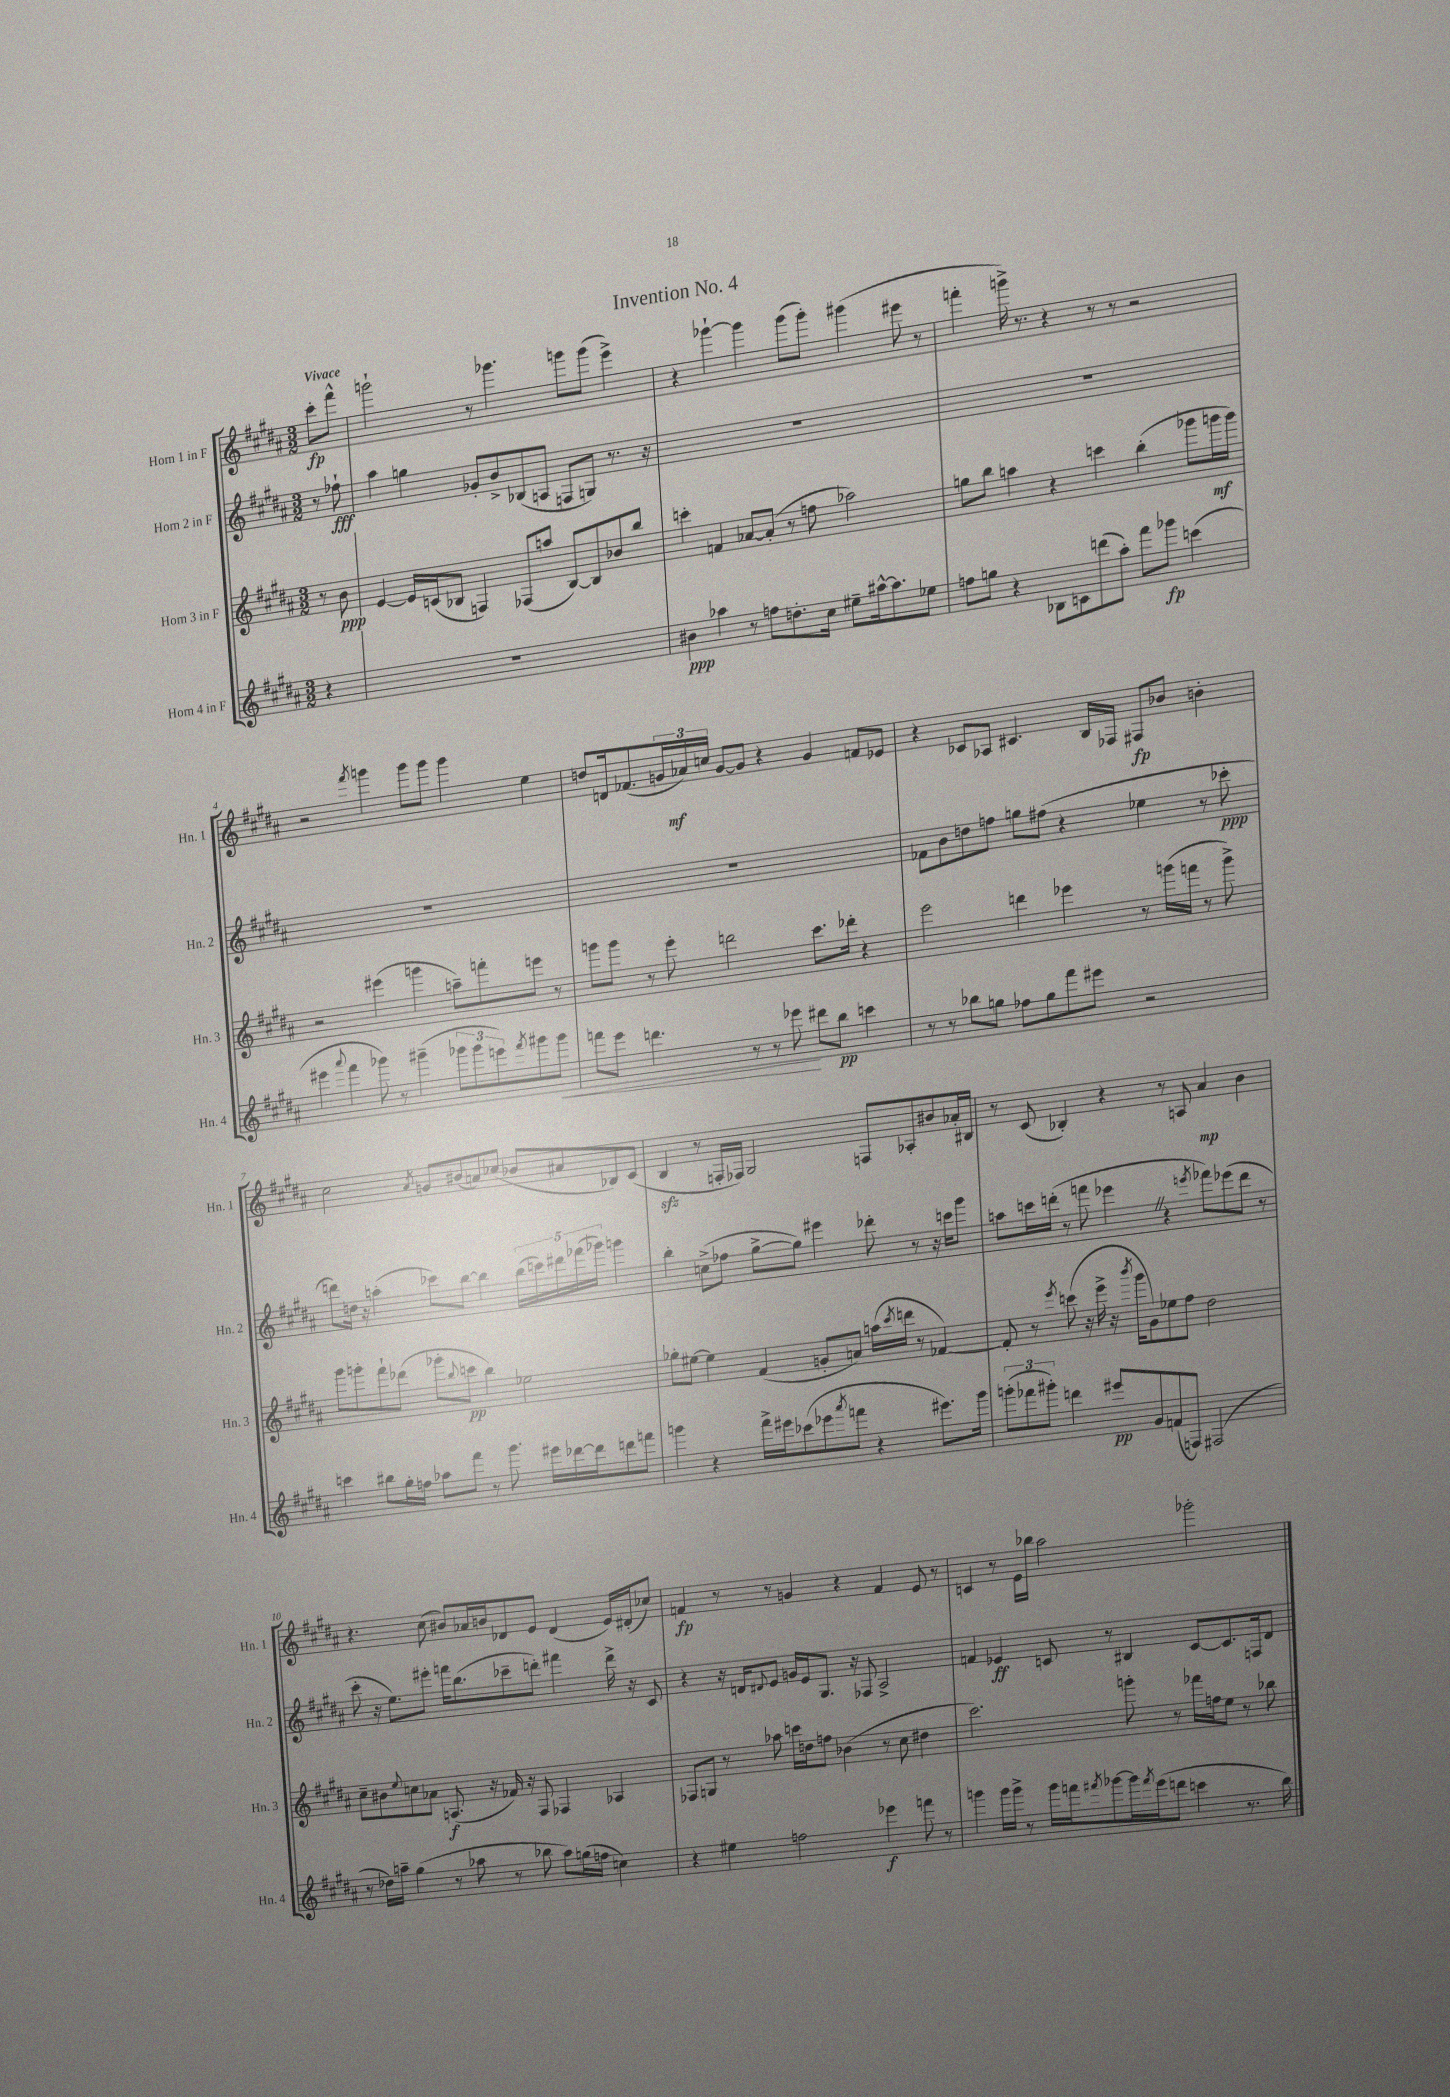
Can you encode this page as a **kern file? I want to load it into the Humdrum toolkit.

**kern	**dynam	**kern	**dynam	**kern	**dynam	**kern	**dynam
*part4	*part4	*part3	*part3	*part2	*part2	*part1	*part1
*staff4	*staff4	*staff3	*staff3	*staff2	*staff2	*staff1	*staff1
*I"Horn 4 in F	*	*I"Horn 3 in F	*	*I"Horn 2 in F	*	*I"Horn 1 in F	*
*I'Hn. 4	*	*I'Hn. 3	*	*I'Hn. 2	*	*I'Hn. 1	*
*clefG2	*	*clefG2	*	*clefG2	*	*clefG2	*
*k[f#c#g#d#a#]	*	*k[f#c#g#d#a#]	*	*k[f#c#g#d#a#]	*	*k[f#c#g#d#a#]	*
*M3/2	*	*M3/2	*	*M3/2	*	*M3/2	*
=	=	=	=	=	=	=	=
!	!	!	!	!	!	!LO:TX:a:B:t=Vivace	!
4r	.	8r	.	8r	.	8ccc#'\L	fp
.	.	8b\	ppp	8ff-X`\	fff	8fff#^^\J	.
=1	=1	=1	=1	=1	=1	=1	=1
1.r	.	[4e/	.	4aa#\	.	2gggn`\	.
.	.	16e/LL]	.	4ggn\	.	.	.
.	.	(16cn/J	.	.	.	.	.
.	.	8B-X/J	.	.	.	.	.
.	.	4Fn/)	.	8g-X'/L	.	8r	.
.	.	.	.	8b^/	.	4.ggg-X\	.
.	.	(8F-X/L	.	(8B-X/	.	.	.
.	.	8aan/J	.	8An/J	.	.	.
.	.	[8B-/L)	.	8Fn/L	.	8gggn\L	.
.	.	8B-/]	.	8Gn/J)	.	(8ggg\J	.
.	.	8b-X/	.	8.r	.	4eee^\)	.
.	.	8bb/J	.	.	.	.	.
.	.	.	.	16r	.	.	.
=2	=2	=2	=2	=2	=2	=2	=2
4b#X\	ppp	4cccn'\	.	1.r	.	4r	.
4aa-X\	.	4fn/	.	.	.	[4ggg-X`\	.
8r	.	[8a-X/L	.	.	.	4ggg-\]	.
8ffn\L	.	(8a-'/J]	.	.	.	.	.
8.ddn'\	.	8r	.	.	.	(8ggg-\L	.
.	.	8ffn\	.	.	.	8ggg-'\J)	.
16cc#\Jk	.	.	.	.	.	.	.
8ee#X~\L	.	2aa-X\)	.	.	.	(4ggg#X\	.
[16aa#X^^\k	.	.	.	.	.	.	.
8.aa#\]	.	.	.	.	.	.	.
.	.	.	.	.	.	8eee#X\	.
8ee-X\J	.	.	.	.	.	8r	.
=3	=3	=3	=3	=3	=3	=3	=3
8ffn\L	.	8ggn\L	.	1.r	.	4fffn'\	.
8ggn\J	.	8bb\J	.	.	.	.	.
4r	.	4aan\	.	.	.	16gggn^\)	.
.	.	.	.	.	.	8.r	.
8B-X\L	.	4r	.	.	.	4r	.
8cn\	.	.	.	.	.	.	.
(8dddn\	.	4cccn\	.	.	.	8r	.
8aa#'\J)	.	.	.	.	.	8r	.
8fff#\L	.	(4bb'\	.	.	.	2r	.
8ggg-X\J	fp	.	.	.	.	.	.
(4cccn\	.	8ggg-X\L	.	.	.	.	.
.	.	16gggn\L	mf	.	.	.	.
.	.	16ggg\JJ)	.	.	.	.	.
!!LO:LB:g=z
=4	=4	=4	=4	=4	=4	=4	=4
4eee#X\	.	2r	.	1.r	.	2r	.
8qqaaa#/	.	.	.	.	.	.	.
4fff#\	.	.	.	.	.	.	.
.	.	.	.	.	.	8qfff#/	.
8ggg-X\)	.	(4eee#X\	.	.	.	4gggn\	.
8r	.	.	.	.	.	.	.
(4ggg#X~\	.	4gggn\	.	.	.	8ggg\L	.
.	.	.	.	.	.	8ggg\J	.
12ggg-X\L	.	8aan~\L)	.	.	.	4ggg\	.
12ggg-\	.	.	.	.	.	.	.
.	.	8fffn'\	.	.	.	.	.
12eeen\)	.	.	.	.	.	.	.
8qfff#/	.	.	.	.	.	.	.
8ggg#X\	.	8eeen\J	.	.	.	4ee\	.
!	!LO:HP:b	!	!	!	!	!	!
8ggg#\J	<	8r	.	.	.	.	.
=5	=5	=5	=5	=5	=5	=5	=5
8fffn\L	.	8gggn\L	.	1.r	.	8ddn/L	.
8eee\J	.	8ggg\J	.	.	.	16dn/k	.
.	.	.	.	.	.	(8.f-X/	.
4.dddn\	.	8r	.	.	.	.	.
.	.	8eee'\	.	.	.	24gn/L	.
.	.	.	.	.	.	24a-X/)	mf
.	.	.	.	.	.	24ccn/JJ	.
.	.	2dddn\	.	.	.	[8g/L	.
8r	.	.	.	.	.	8g/J]	.
8r	.	.	.	.	.	4r	.
8eee-X\	.	.	.	.	.	.	.
8ddd#X\L	[	8.ccc#\L	.	.	.	4g/	.
8bb\J	pp	.	.	.	.	.	.
.	.	16ddd-X'\Jk	.	.	.	.	.
4cccn\	.	4r	.	.	.	8fn/L	.
.	.	.	.	.	.	8e-X/J	.
=6	=6	=6	=6	=6	=6	=6	=6
8r	.	2eee\	.	8f-X\L	.	4r	.
8r	.	.	.	8b\	.	.	.
8bb-X\L	.	.	.	8ddn\	.	8c-X/L	.
8ggn\J	.	.	.	8ffn\J	.	8A-X/J	.
8ff-X\L	.	4dddn\	.	8ggn\L	.	4.c#X/	.
8gg\	.	.	.	(8ff#X\J	.	.	.
8fff#\	.	4eee-X\	.	4r	.	.	.
8eee#X\J	.	.	.	.	.	16B/LL	.
.	.	.	.	.	.	16F-X/JJ	.
2r	.	8r	.	4ee-X\	.	8F#X/L	fp
.	.	(16gggn\LL	.	.	.	8b-X/J	.
.	.	16fffn\JJ	.	.	.	.	.
.	.	8r	.	8r	.	4bn'\	.
.	.	8ggg^\)	.	8ccc-X'\	ppp	.	.
!!LO:LB:g=z
=7	=7	=7	=7	=7	=7	=7	=7
4cccn\	.	8ggg#\L	.	8dddn\L)	.	2cc#\	.
.	.	8gggn'\	.	16ddn\Jk	.	.	.
.	.	.	.	16r	.	.	.
8bb#X\L	.	8fff#`\	.	(4aan'\	.	.	.
16gg#'\L	.	(8ddd-X\J	.	.	.	.	.
16ffn\JJ	.	.	.	.	.	.	.
.	.	.	.	.	.	8qa#/	.
8aa-X\L	.	8ggg-X'\L	.	8ccc-X\L)	.	8gn/L	.
.	.	8qqbb/	.	.	.	.	.
8fff#\J	.	8cccn\J	pp	[8bb\J	.	(8b#X/	.
8r	.	4bb\)	.	4bb\]	.	8an/)	.
8.ggg#\	.	.	.	.	.	(8cc-X/J	.
.	.	2ee-X\	.	(20bb\LL	.	8b-X/L	.
.	.	.	.	20cccn\)	.	.	.
16eee#X\LL	.	.	.	.	.	.	.
.	.	.	.	20ddd#X\	.	.	.
[16ddd-X\	.	.	.	.	.	8a#X/	.
.	.	.	.	(20fff-X\	.	.	.
16ddd-\J]	.	.	.	.	.	.	.
.	.	.	.	20ggg-X\JJ)	.	.	.
8dddn\	.	.	.	4gggn\	.	8B-X/)	.
8fffn\J	.	.	.	.	.	(8c#/J	.
=8	=8	=8	=8	=8	=8	=8	=8
4gggn\	.	8gg-X'\L	.	4bb'\	.	4Bzz/	.
.	.	[8ee#X\J	.	.	.	.	.
4r	.	4ee#\]	.	(8ccn^\L	.	8r	.
.	.	.	.	8ff-X\J	.	16Fn'/LL	.
.	.	.	.	.	.	16F-X/JJ)	.
16fff#^\LL	.	(4f#/	.	[8gg#^\L	.	2G#/	.
16eee#X\J	.	.	.	.	.	.	.
(8ccc-X\	.	.	.	8gg#\J])	.	.	.
8eee-X\	.	8gn'/L	.	4eee#X\	.	.	.
8qaaa#/	.	.	.	.	.	.	.
8fffn\J	.	8an/J)	.	.	.	.	.
4r	.	(16aan\LL	.	8ddd-X'\	.	8Fn/L	.
.	.	8qccc#/	.	.	.	.	.
.	.	16dddn\JJ	.	.	.	.	.
.	.	8r	.	8r	.	8A-X'/	.
8.eee#X\L)	.	[4f-X/)	.	16r	.	8b#X/	.
.	.	.	.	16cccn\KL	.	.	.
.	.	.	.	8ggg#\J	.	16a-X'/L	.
16ggg\Jk	.	.	.	.	.	16B#X/JJ	.
=9	=9	=9	=9	=9	=9	=9	=9
(12gggn'\L	.	8f-'/]	.	8aan\L	.	8r	.
12fff-X\	.	.	.	.	.	.	.
.	.	8r	.	16cccn\L	.	(8c#/	.
12ggg#X'\J)	.	.	.	.	.	.	.
.	.	.	.	(16dddn'\JJ	.	.	.
.	.	8qeee/	.	.	.	.	.
4dddn\	.	(8cccn\	.	8r	.	4B-X'/)	.
.	.	16r	.	8fffn\	.	.	.
.	.	16eee^\	.	.	.	.	.
8eee#X/L	pp	16r	.	4eee-XZ\	.	4r	.
.	.	8qbbb/	.	.	.	.	.
.	.	16ggg#\KL	.	.	.	.	.
8g#/	.	8g#\)	.	.	.	.	.
(8fn/	.	8ee-X\	.	4r	.	8r	.
8Fn/J)	.	8ff#\J	.	.	.	8An/	.
.	.	.	.	8qeeen/	.	.	.
(2F#X/	.	2dd#\	.	8fff-X\L)	.	4a#/	mp
.	.	.	.	(8eee-X\	.	.	.
.	.	.	.	8ddd\J	.	4b\	.
.	.	.	.	8r	.	.	.
!!LO:LB:g=z
=10	=10	=10	=10	=10	=10	=10	=10
8r	.	8cc#~\L	.	8ccc#'\	.	4.r	.
16dd-X\LL)	.	8b#X\	.	16r	.	.	.
16aan~\JJ	.	.	.	8.ee\L)	.	.	.
.	.	8qqee/	.	.	.	.	.
(4gg#\	.	8ccn\	.	.	.	.	.
.	.	8a-X\J	.	8eee#X'\J	.	(8cc#\	.
8r	.	(8.An/	f	16fffn\KL	.	8b#X/L)	.
.	.	.	.	(8.bb\	.	.	.
8aa-X\	.	.	.	.	.	16a-X/L	.
.	.	16r	.	.	.	16bn/J	.
8r	.	16f-X/)	.	8ccc-X~\	.	8d-X/	.
.	.	16r	.	.	.	.	.
8bb-X\	.	8F#/	.	8dddn'\J)	.	8e/J	.
8aa-\L)	.	4F-X/	.	4fff#X\	.	(4d-/	.
(16ggn\L	.	.	.	.	.	.	.
16ffn\JJ	.	.	.	.	.	.	.
4ccn\)	.	4A-X/	.	16ddd^\	.	16e/LL)	.
.	.	.	.	16r	.	(16d#X'/J	.
.	.	.	.	8c#/	.	8cc-X/J)	.
=11	=11	=11	=11	=11	=11	=11	=11
4r	.	8F-X/L	.	4r	.	4fn/	fp
.	.	8Gn/J	.	.	.	.	.
4ee#X\	.	8r	.	16r	.	8r	.
.	.	.	.	16dn/KL	.	.	.
.	.	.	.	8qqd#X/	.	.	.
.	.	8aa-X\	.	8e/J	.	8r	.
2ffn\	.	16cccn\LL	.	16gn/LL	.	4gn/	.
.	.	16ddn\J	.	16e/J	.	.	.
.	.	8ffn\J	.	8.G#/J	.	.	.
.	.	(4b-X\	.	.	.	4r	.
.	.	.	.	16r	.	.	.
.	.	.	.	8F-X/	.	.	.
4eee-X\	f	8r	.	2A#^/	.	4f/	.
.	.	8cc#\	.	.	.	.	.
8fffn\	.	4dd#X\	.	.	.	8e/	.
8r	.	.	.	.	.	8r	.
=12	=12	=12	=12	=12	=12	=12	=12
4gggn\	.	2.ccc#\)	.	4fn/	.	4cn/	.
16ggg\LL	.	.	.	4e-X/	ff	8r	.
16ggg^\JJ	.	.	.	.	.	.	.
8r	.	.	.	.	.	16e\LL	.
.	.	.	.	.	.	16bb-X\JJ	.
16ggg\LL	.	.	.	8cn/	.	2aa#\	.
16fffn\J	.	.	.	.	.	.	.
8qfff#X/	.	.	.	.	.	.	.
[8ggg-X\	.	.	.	8r	.	.	.
16ggg-\L]	.	8gggn'\	.	4B#X/	.	.	.
8qfff#/	.	.	.	.	.	.	.
(16eee\J	.	.	.	.	.	.	.
8dddn\J	.	8r	.	.	.	.	.
4cccn\	.	16fff-X\LL	.	[8c/L	.	2ggg-X'\	.
.	.	16ffn\J	.	.	.	.	.
.	.	8ee\J	.	8.c/]	.	.	.
8.r	.	8r	.	.	.	.	.
.	.	.	.	16Fn/k	.	.	.
.	.	8bb-X\	.	8d#/J	.	.	.
16bb\)	.	.	.	.	.	.	.
==	==	==	==	==	==	==	==
*-	*-	*-	*-	*-	*-	*-	*-
